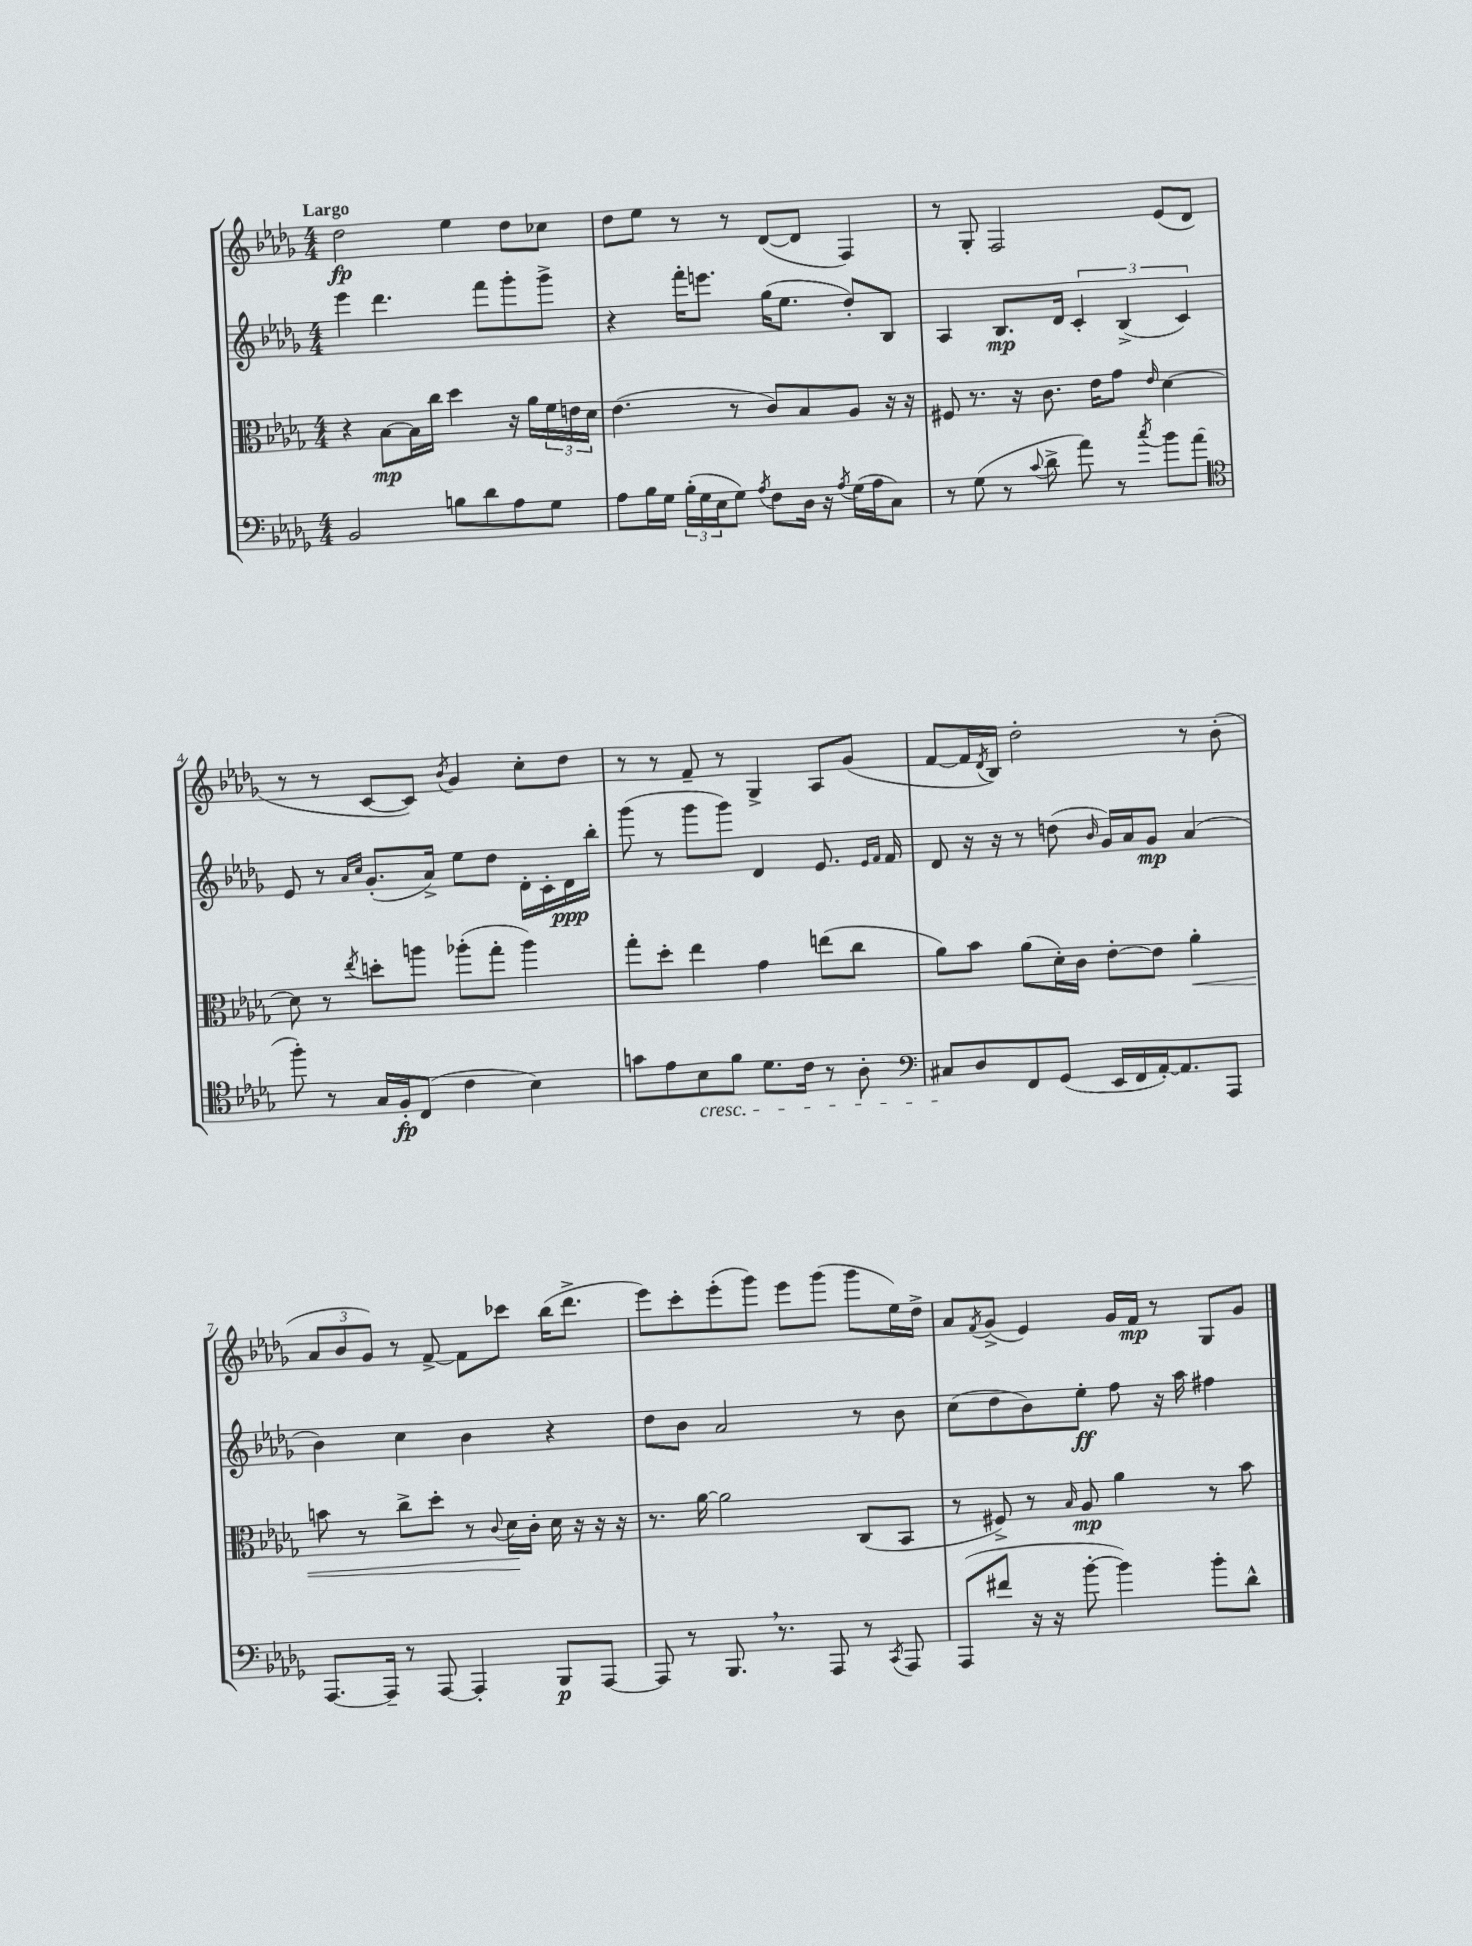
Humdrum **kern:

**kern	**kern	**kern	**kern
*staff4	*staff3	*staff2	*staff1
*clefF4	*clefC3	*clefG2	*clefG2
*k[b-e-a-d-g-]	*k[b-e-a-d-g-]	*k[b-e-a-d-g-]	*k[b-e-a-d-g-]
*M4/4	*M4/4	*M4/4	*M4/4
2BB-	4r	4eee-	2dd-
.	[8B-	4.ddd-	.
.	16B-]	.	.
.	16cc	.	.
8B	4dd-	.	4ee-
8d-	.	8fff	.
8A-	16r	8ggg-'	8dd-
.	16a-	.	.
8G-	24f	8ggg-^	8cc-
.	24e	.	.
.	24d-	.	.
=	=	=	=
8A-	(4.e-	4r	8dd-
16B-	.	.	8ee-
16G-	.	.	.
(24B-'	.	16fff'	8r
24G-	.	.	.
.	.	8.eee	.
24E-	.	.	.
8G-)	8r	.	8r
8qA-	.	.	.
8F	8c)	(16gg-	([8d-
.	.	8.ee-	.
16D-	8B-	.	8d-]
16r	.	.	.
8qA-	.	.	.
(16G-	8A-	8dd-')	4F)
16A-	.	.	.
8C)	16r	8B-	.
.	16r	.	.
=	=	=	=
8r	8F#	4A-	8r
(8G-	8.r	.	8G-'
8r	.	8.B-	2F
.	16r	.	.
8qqc	.	.	.
8d-^	8.c	.	.
.	.	16d-	.
8a-)	.	6c'	.
.	16e-	.	.
8r	8g-	.	.
.	.	(6B-^	.
8qcc	16qqe-	.	.
8b-	[4d-	.	(8e-
.	.	6c)	.
(8a-	.	.	8d-
=	=	=	=
*clefC4	*	*	*
8ff')	8d-]	8e-	8r
8r	8r	8r	8r
.	.	16qqa-	.
.	8qee-	16qqcc	.
16G-	8dd'	(8.g-'	[8c
16F'	.	.	.
(8C	8aa	.	8c])
.	.	16a-^)	.
.	.	.	8qb-
4c	(8aa-'	8ee-	4g-
.	8gg-'	8dd-	.
4B-)	4aa-)	16d-'	8cc'
.	.	16c'	.
.	.	16d-	8dd-
.	.	16bb-'	.
=	=	=	=
8g	8gg-'	(8ggg-	8r
8e-	8dd-'	8r	8r
8B-	4ee-	8ggg-	8f~
8f	.	8ggg-)	8r
8.d-	4g-	4d-	4G-^
16c	.	.	.
8r	(8ee	8.e-	8A-
8A-'	8cc	.	(8g-
.	.	16qqe-	.
.	.	16qqf	.
.	.	16f	.
=	=	=	=
*clefF4	*	*	*
8C#	8a-)	8d-	[8f
8D-	8b-	16r	16f]
.	.	.	8qd-
.	.	16r	16B-)
8FF	(8a-	8r	2dd-'
(8GG-	16d-')	(8dd	.
.	16c	.	.
.	.	16qqb-	.
16EE-	[8e-'	16g-)	.
16FF	.	16a-	.
[16AA-')	8e-]	8g-	.
8.AA-]	.	.	.
.	4a-'	(4a-	8r
8AAA-	.	.	(8b-'
=	=	=	=
[8.AAA-	8b	4b-)	12a-
.	.	.	12b-
.	8r	.	.
.	.	.	12g-)
16AAA-~]	.	.	.
8r	8cc^	4cc	8r
[8AAA-	8dd-'	.	[8f^
4AAA-']	8r	4b-	8f]
.	8qqc	.	.
.	16d-	.	8ccc-
.	16c'	.	.
8BBB-	16d-	4r	(16bb-
.	16r	.	8.ddd-^
[8AAA-	16r	.	.
.	16r	.	.
=	=	=	=
8AAA-]	8.r	8dd-	8eee-)
8r	.	8b-	8ccc'
.	[16a-	.	.
8.BBB-	2a-]	2a-	(8eee-'
.	.	.	8ggg-)
8.r	.	.	.
.	.	.	8eee-
8AAA-	.	.	(8ggg-
8r	(8C	8r	8ggg-
8qCC	.	.	.
8AAA-	8BB-	8b-	16ee-)
.	.	.	16dd-^
=	=	=	=
(8AAA-	8r	(8cc	8a-
.	.	.	8qf
8f#	8F#^)	8dd-	(8g-^
16r	8r	8b-)	4e-)
16r	.	.	.
.	16qqB-	.	.
[8b-'	8A-	8ee-'	.
4b-])	4a-	8ff	16g-
.	.	.	16f
.	.	16r	8r
.	.	16aa-	.
8b-'	8r	4ff#	8G-
8d-^^	8b-	.	8g-
==	==	==	==
*-	*-	*-	*-
